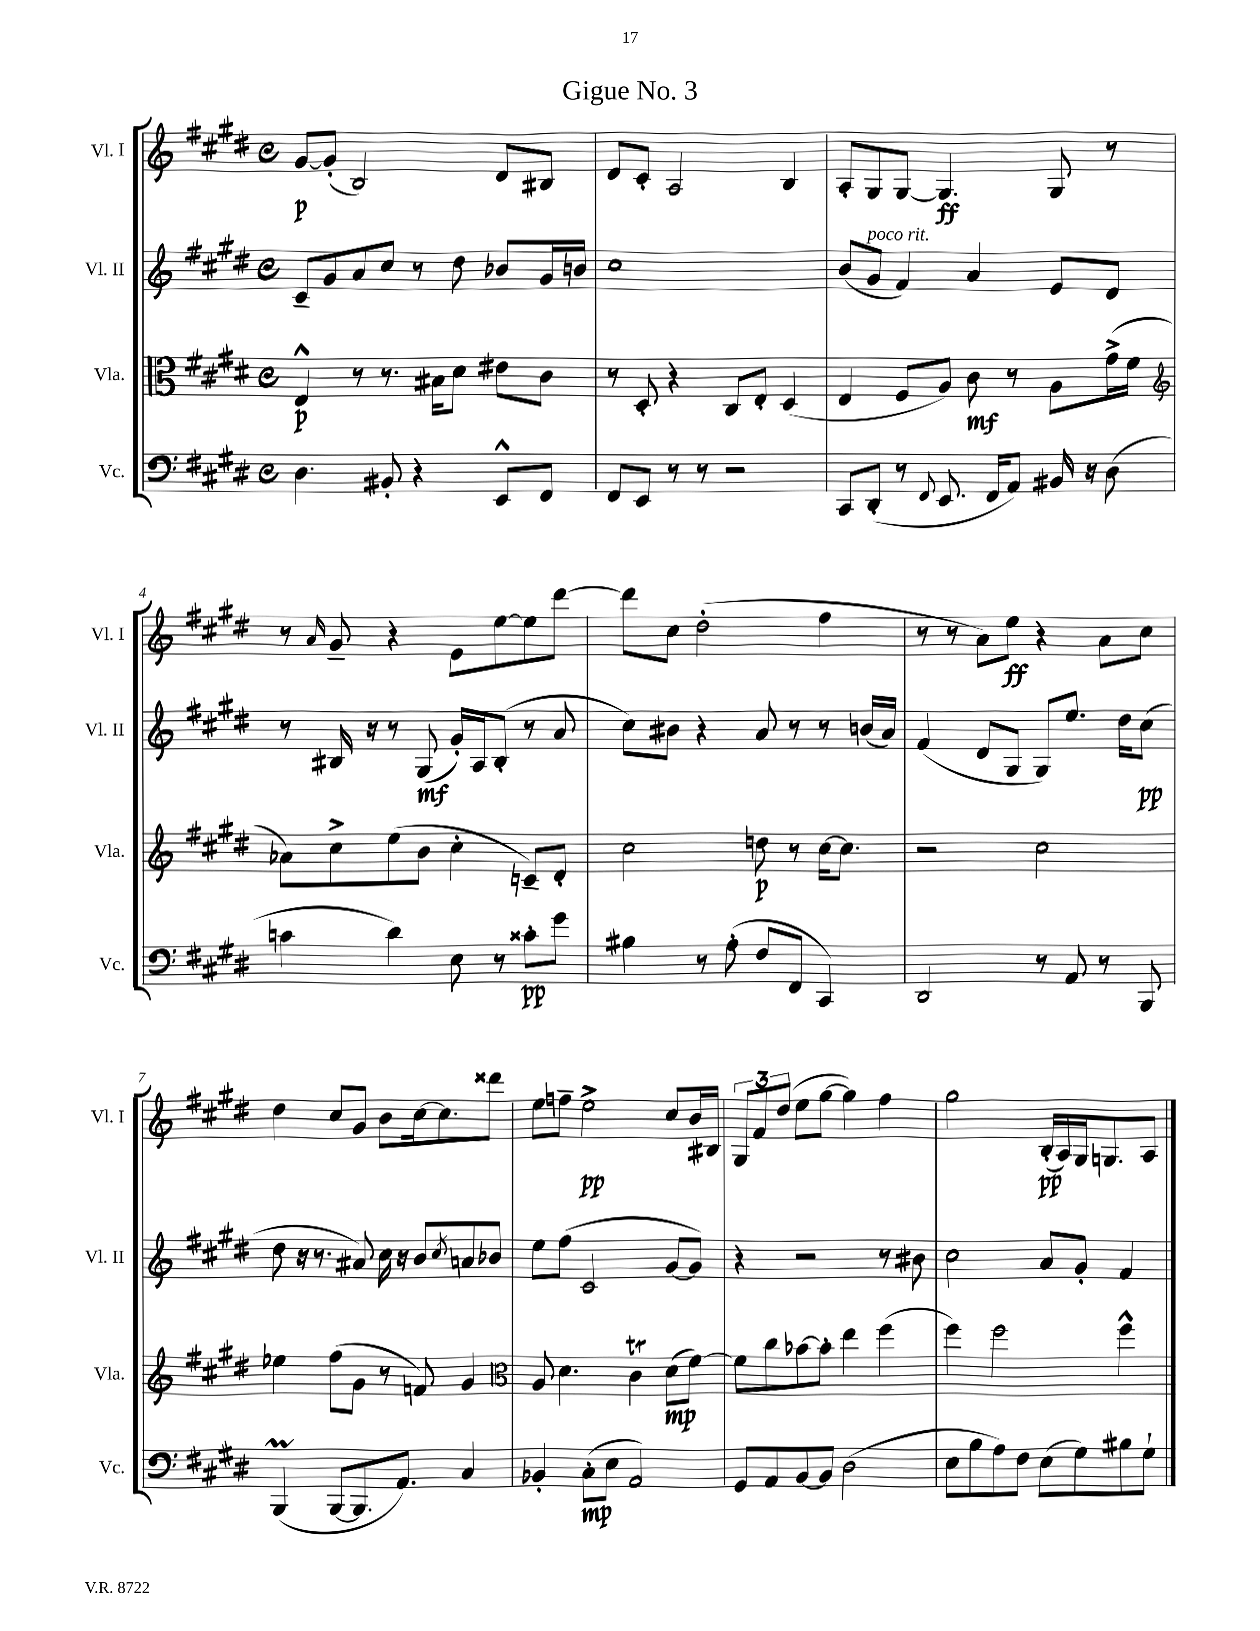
\header { title = "Gigue No. 3" }
<<
\new StaffGroup <<
\new Staff = "s0" \with { instrumentName = "Vl. I" shortInstrumentName = "Vl. I" } {
    \clef treble \key e \major \defaultTimeSignature \time 4/4
    gis'8~\p gis'8-.( b2) dis'8 bis8 |
    dis'8 cis'8-. a2 b4 |
    a8-. gis8 gis8~ gis4.\ff gis8 r8 |
    r8 \grace { a'16 } gis'8-- r4 e'8 e''8~ e''8 dis'''8~ |
    dis'''8 cis''8 dis''2-.( fis''4 |
    r8 r8 a'8) e''8\ff r4 a'8 cis''8 |
    dis''4 cis''8 gis'8 b'8 cis''16~ cis''8. disis'''8 |
    e''8 f''8-- e''2->\pp cis''8 b'16 bis16 |
    \tuplet 3/2 { gis8 fis'8 dis''8( } e''8 gis''8~ gis''4) fis''4 |
    gis''2 b16-.\pp( a16) gis16 g8. a8 \bar "|." |
}
\new Staff = "s1" \with { instrumentName = "Vl. II" shortInstrumentName = "Vl. II" } {
    \clef treble \key e \major \defaultTimeSignature \time 4/4
    cis'8-- gis'8 a'8 cis''8 r8 dis''8 bes'8 gis'16 b'16 |
    cis''1 |
    b'8( gis'8^\markup { \italic "poco rit." } fis'4) a'4 e'8 dis'8 |
    r8 bis16 r16 r8 gis8\mf( gis'16-.) a16 bis8-.( r8 a'8 |
    cis''8) bis'8 r4 a'8 r8 r8 b'16( a'16) |
    fis'4( dis'8 gis8 gis8) e''8. dis''16 cis''8\pp( |
    dis''8 r16 r8. ais'8) cis''16 r16 b'8 \acciaccatura { cis''8 } a'8 bes'8 |
    e''8 fis''8( cis'2 gis'8~ gis'8) |
    r4 r2 r8 bis'8 |
    cis''2 a'8 gis'8-. fis'4 \bar "|." |
}
\new Staff = "s2" \with { instrumentName = "Vla." shortInstrumentName = "Vla." } {
    \clef alto \key e \major \defaultTimeSignature \time 4/4
    e4-^\p r8 r8. bis16 dis'8 eis'8 cis'8 |
    r8 dis8-. r4 cis8 e8-. dis4( |
    e4 fis8 a8) cis'8\mf r8 a8 gis'16->( fis'16 |
    \clef treble aes'8) cis''8-> e''8( b'8 cis''4-. c'8--) dis'8-. |
    cis''2 d''8\p r8 cis''16~ cis''8. |
    r2 cis''2 |
    ees''4 fis''8( gis'8 r8 f'8) gis'4 |
    \clef alto a8 dis'4. cis'4\trill dis'8\mp( fis'8~) |
    fis'8 cis''8 bes'8~ bes'8-. e''4 fis''4( |
    fis''4) fis''2 fis''4-^ \bar "|." |
}
\new Staff = "s3" \with { instrumentName = "Vc." shortInstrumentName = "Vc." } {
    \clef bass \key e \major \defaultTimeSignature \time 4/4
    dis4. bis,8-. r4 e,8-^ fis,8 |
    fis,8 e,8 r8 r8 r2 |
    cis,8 dis,8-.( r8 \appoggiatura { fis,8 } e,8. fis,16 a,8) bis,16 r16 dis8( |
    c'4 dis'4) e8 r8 cisis'8-.\pp gis'8 |
    bis4 r8 a8-.( fis8 fis,8 cis,4) |
    dis,2 r8 a,8 r8 b,,8 |
    b,,4\prall( b,,8~ b,,8. a,8.) cis4 |
    bes,4-. cis8-.\mp( e8 a,2) |
    gis,8 a,8 b,8~ b,8 dis2( |
    e8 b8 a8) fis8 e8( gis8) bis8 gis8-! \bar "|." |
}
>>
>>
